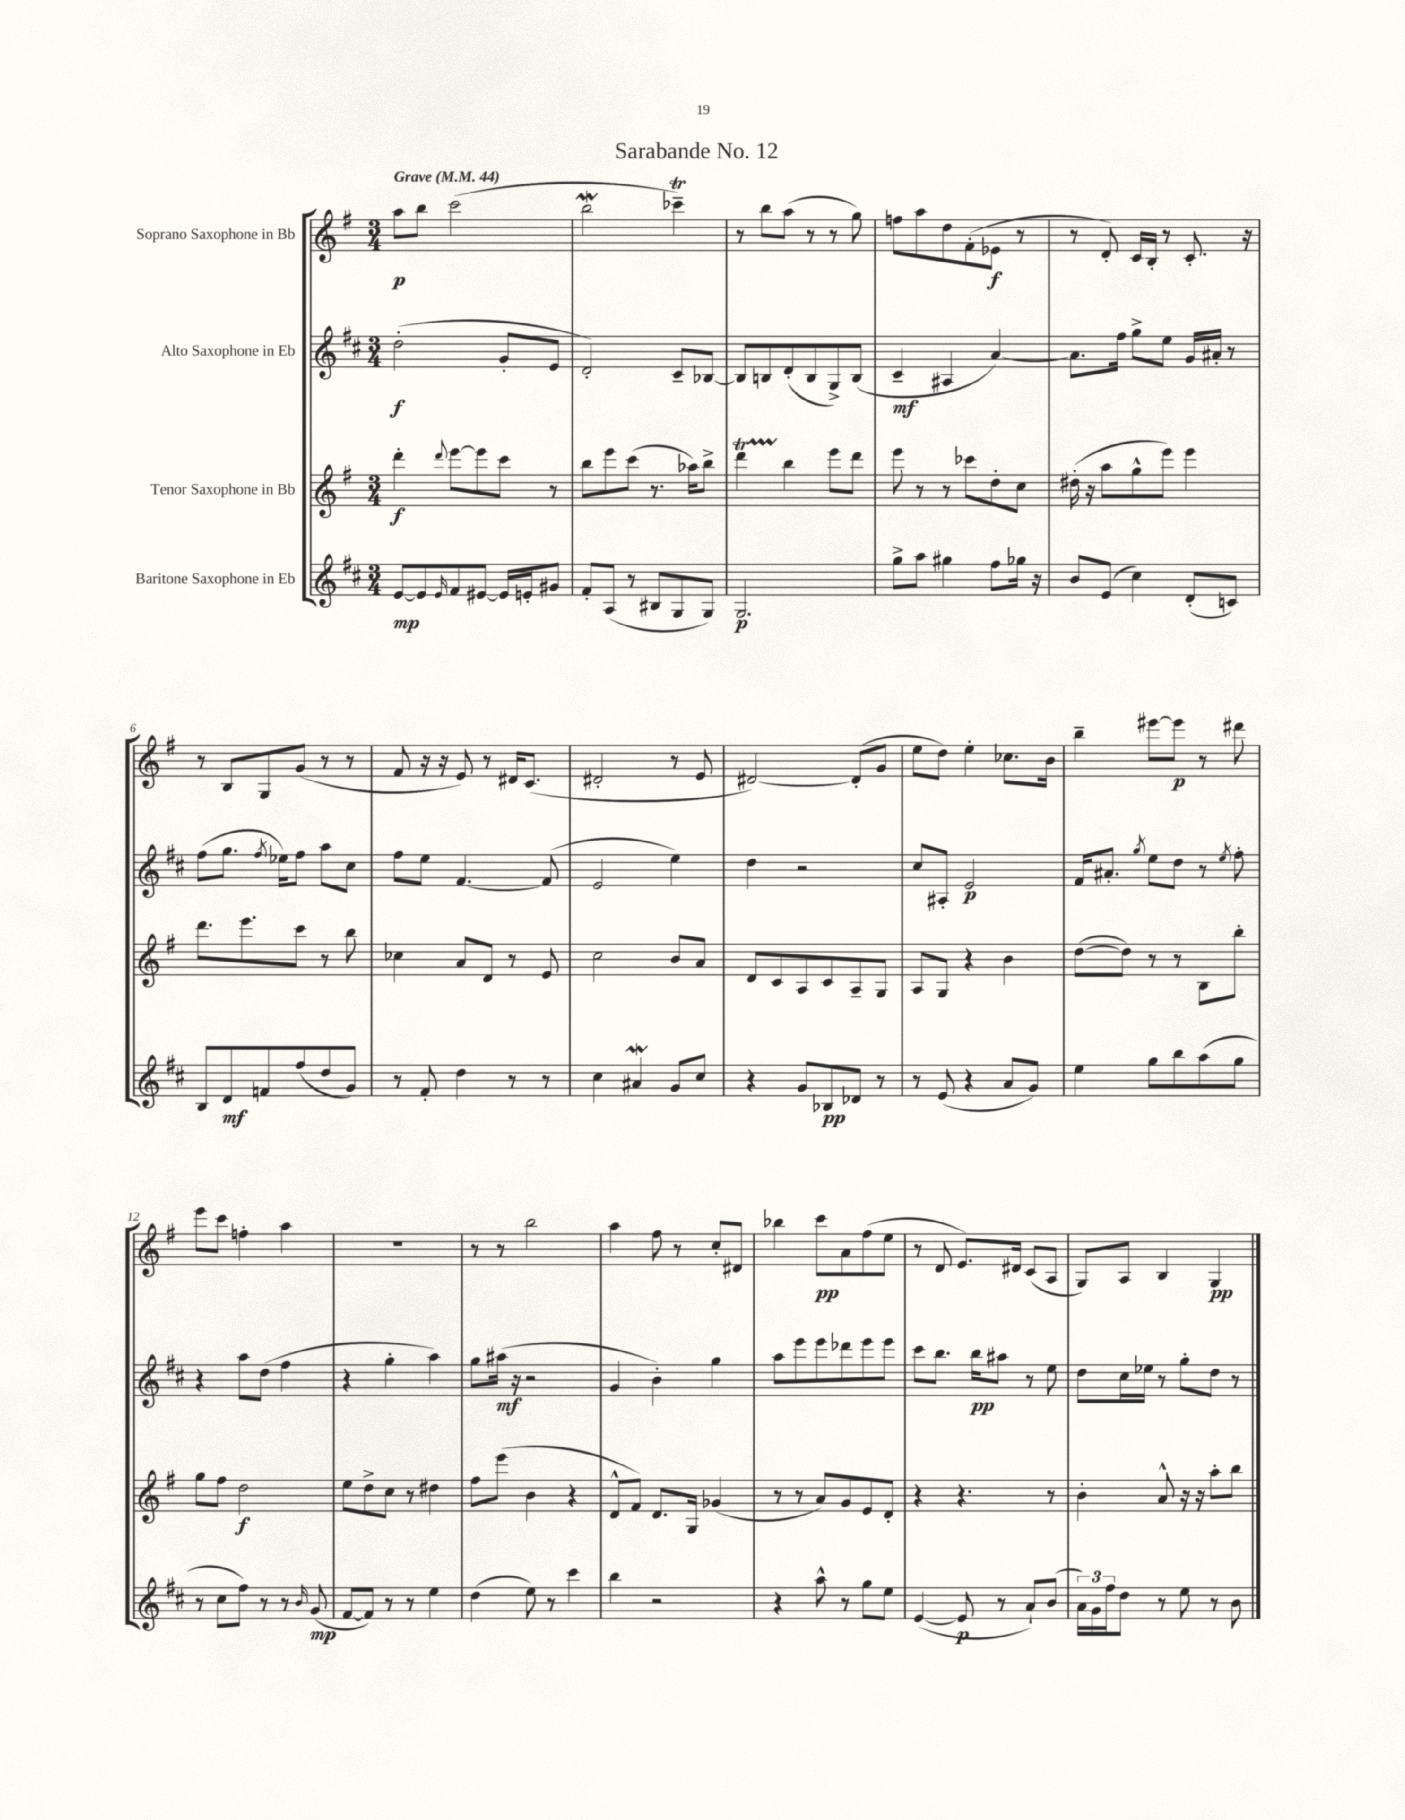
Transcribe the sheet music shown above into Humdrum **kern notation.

**kern	**kern	**kern	**kern
*staff4	*staff3	*staff2	*staff1
*clefG2	*clefG2	*clefG2	*clefG2
*k[f#c#]	*k[f#]	*k[f#c#]	*k[f#]
*M3/4	*M3/4	*M3/4	*M3/4
*MM44	*MM44	*MM44	*MM44
[8e	4ddd'	(2dd'	8aa
8e]	.	.	8bb
16qqe	8qqddd	.	.
8f#	[8eee	.	(2ccc
[8e#	8eee]	.	.
16e#]	8ccc	8g'	.
16e'	.	.	.
8g#	8r	8e	.
=	=	=	=
8f#'	8bb	2d')	2bb
(8A	8eee	.	.
8r	(8ccc	.	.
8B#	8.r	.	.
8G	.	8c#~	4ccc-~)
.	16aa-)	.	.
8G)	8bb^	[8B-	.
=	=	=	=
2.G	4ddd	8B-]	8r
.	.	8B	8bb
.	4bb	(8d'	(8aa
.	.	8B	8r
.	8eee	8G^)	8r
.	8ddd	(8B	8gg)
=	=	=	=
8gg^	8eee	4c#~	8ff
8aa	8r	.	8aa
4gg#	8r	4A#	8dd
.	8ccc-	.	(8f#'
8ff#	8dd'	[4a)	8e-
16gg-	8cc	.	8r
16r	.	.	.
=	=	=	=
8b	(16dd#'	8.a]	8r
.	16r	.	.
(8e	8aa	.	8d')
.	.	16ff#	.
4cc#)	8gg^^	8gg^	16c
.	.	.	16B'
.	8eee)	8ee	8r
(8d'	4eee	16g	8.c'
.	.	16a#'	.
8c)	.	8r	.
.	.	.	16r
=	=	=	=
8B	8.ddd	(8ff#	8r
8d	.	8.gg	8B
.	8.eee	.	.
8f	.	.	8G
.	.	8qff#	.
.	.	16ee-)	.
(8ff#	8ccc	8ff#	(8g
8dd	8r	8aa	8r
8g)	8bb	8cc#	8r
=	=	=	=
8r	4cc-	8ff#	8f#
8f#'	.	8ee	16r
.	.	.	16r
4dd	8a	[4.f#	8e)
.	8d	.	8r
8r	8r	.	16d#
.	.	.	(8.c
8r	8e	(8f#]	.
=	=	=	=
4cc#	2cc	2e	2d#'
4a#	.	.	.
8g	8b	4ee)	8r
8cc#	8a	.	8e
=	=	=	=
4r	8d	4dd	[2d#)
.	8c	.	.
8g	8A	2r	.
8B-	8c	.	.
8d-	8A~	.	(8d#']
8r	8G	.	8g
=	=	=	=
8r	8A	8cc#	8ee
(8e	8G	8A#'	8dd)
4r	4r	2e	4ee'
8a	4b	.	8.cc-
8g)	.	.	.
.	.	.	16b
=	=	=	=
4ee	([8dd	16f#	4bb~
.	.	8.a#'	.
.	8dd])	.	.
.	.	8qgg	.
8gg	8r	8ee	[8eee#
8bb	8r	8dd	8eee#]
(8aa	8B	8r	8r
.	.	8qee	.
8gg	8bb'	8ff#'	8ddd#
=	=	=	=
8r	8gg	4r	8eee
8cc#	8ff#	.	8ccc
8ff#)	2dd	8aa	4ff'
8r	.	(8dd	.
8r	.	4ff#	4aa
16qqb	.	.	.
(8g	.	.	.
=	=	=	=
[8f#	8ee	4r	2.r
8f#])	8dd^	.	.
8r	8cc	4gg'	.
8r	8r	.	.
4ee	4dd#	4aa)	.
=	=	=	=
(4dd	8ff#	8gg	8r
.	(8eee	(16aa#	8r
.	.	16r	.
8ee)	4b	2r	2bb
8r	.	.	.
4ccc#	4r	.	.
=	=	=	=
4bb	8d^^	4g	4aa
.	8f#)	.	.
2r	8.d	4b')	8ff#
.	.	.	8r
.	16G	.	.
.	(4g-	4gg	8cc'
.	.	.	8d#
=	=	=	=
4r	8r	8aa	4bb-
.	8r	8eee	.
8aa^^	8a)	8eee	8ccc
8r	8g	8ddd-	8a
8gg	8e	8eee	(8ff#
8ee	8d'	8eee	8ee
=	=	=	=
([4e	4r	8ccc#	8r
.	.	8.bb	8d
8e]	4.r	.	8.e)
.	.	16bb	.
8r	.	8aa#	.
.	.	.	16d#
8a`)	.	8r	(8c
(8b	8r	8ee	8A
=	=	=	=
24a)	4b'	8dd	8G)
24g	.	.	.
24ff#	.	.	.
8dd	.	16cc#	8A
.	.	16ee-	.
8r	8a^^	8r	4B
8ee	16r	8gg'	.
.	16r	.	.
8r	8aa'	8dd	4G
8b	8bb	8r	.
==	==	==	==
*-	*-	*-	*-
